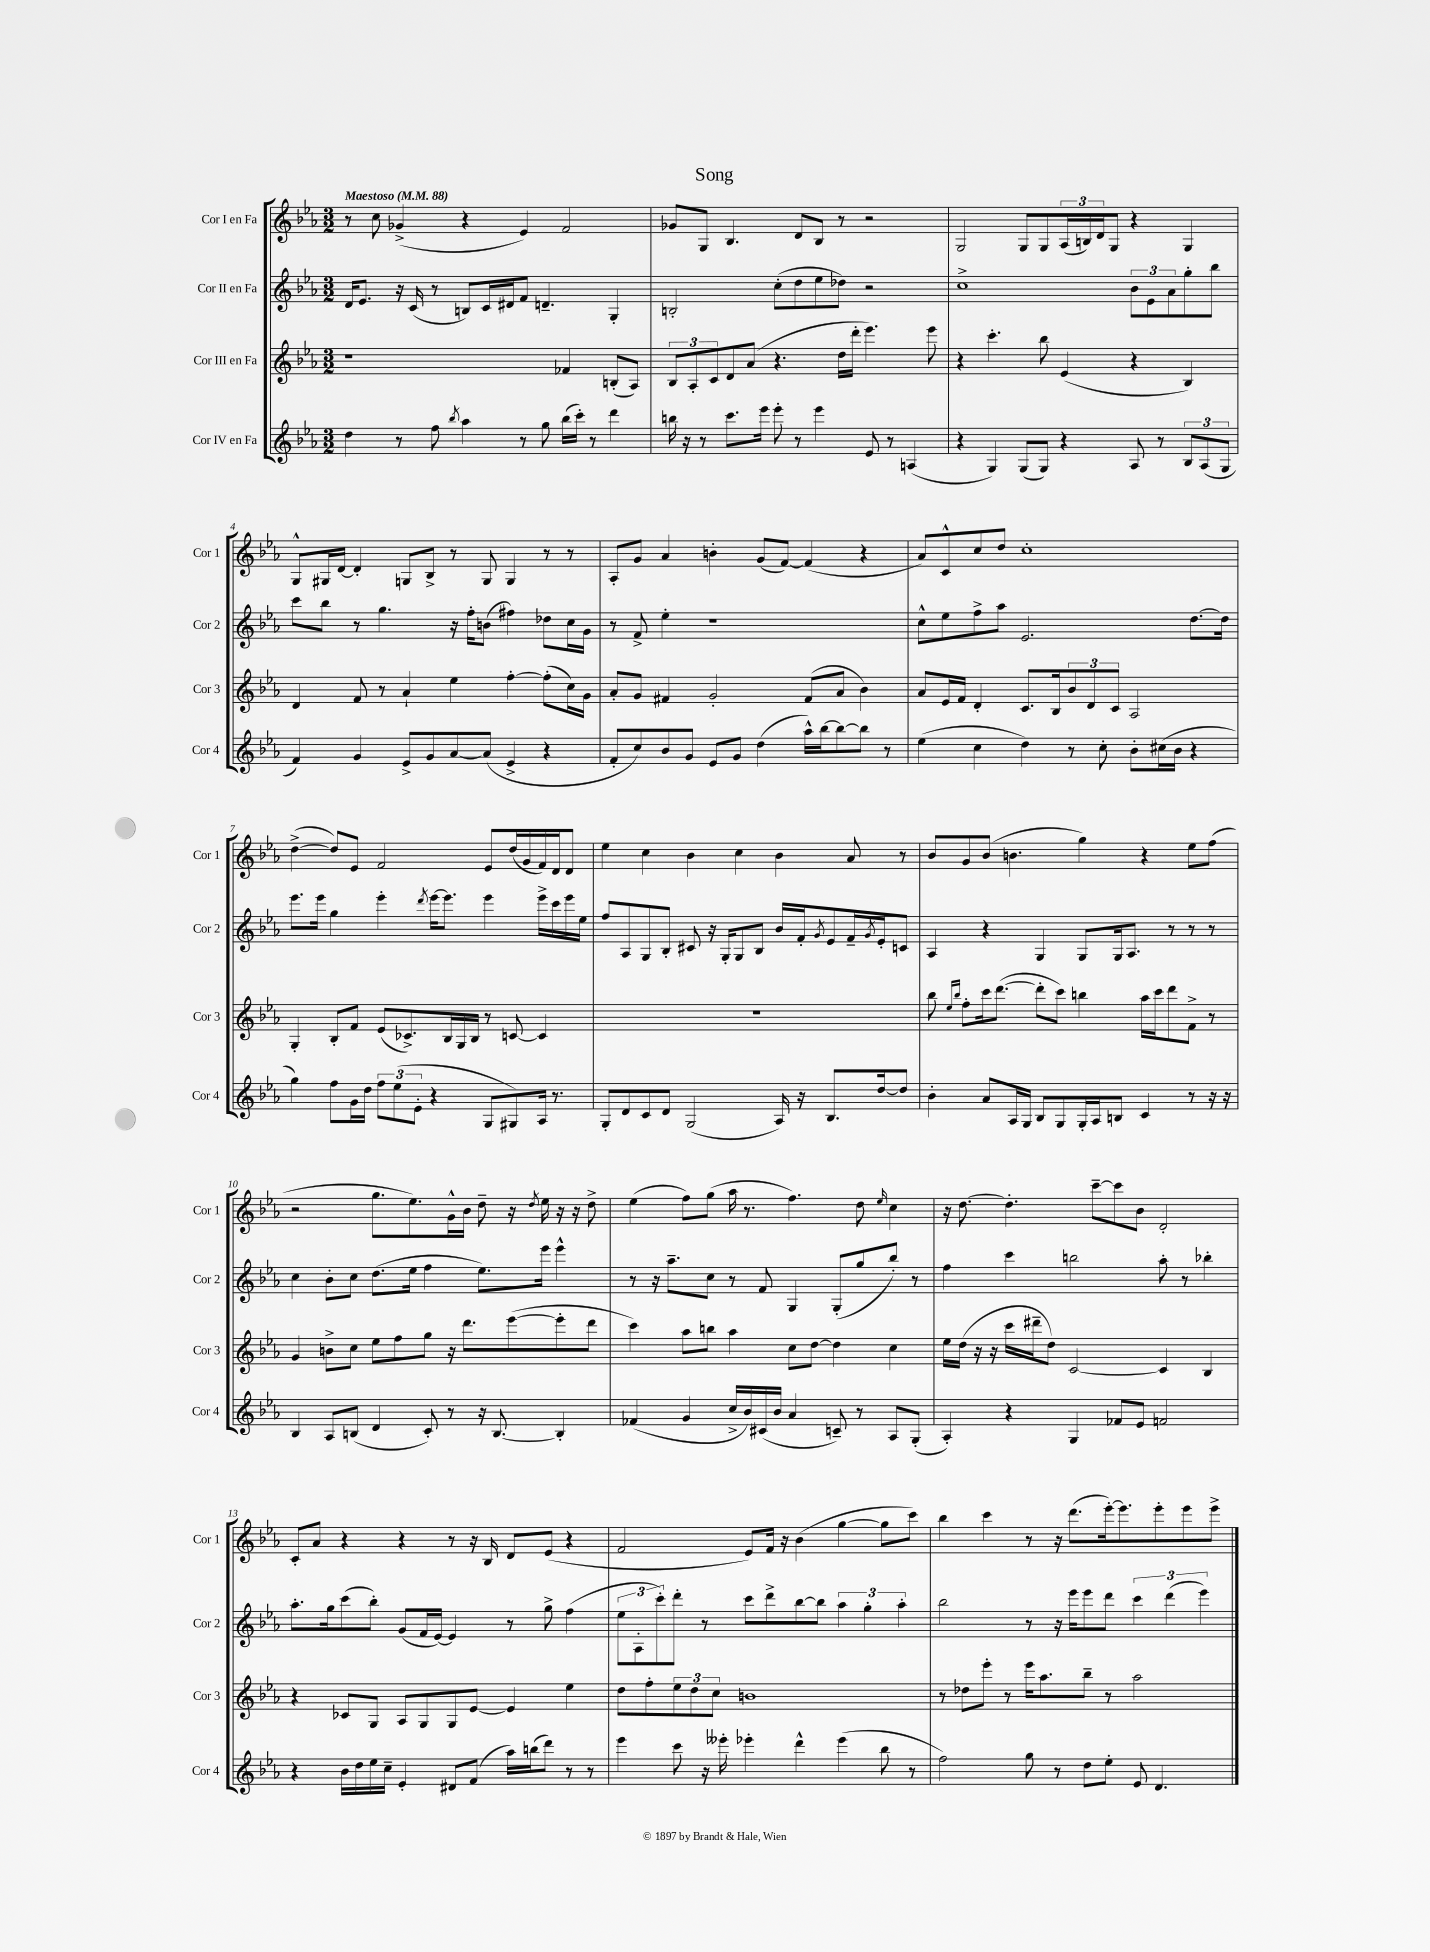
\header { title = "Song" }
<<
\new StaffGroup <<
\new Staff = "s0" \with { instrumentName = "Cor I en Fa" shortInstrumentName = "Cor 1" } {
    \clef treble \key ees \major \numericTimeSignature \time 3/2 \tempo "Maestoso" 4 = 88
    r8 c''8 ges'4->( r4 ees'4) f'2 |
    ges'8 g8 bes4. d'8 bes8 r8 r2 |
    g2 g8 g8 \tuplet 3/2 { aes16( b16) d'16 } g8 r4 g4 |
    g8-^ gis16 d'16~ d'4-. g8 bes8-> r8 g8 g4 r8 r8 |
    aes8-. g'8 aes'4 b'4-. g'8( f'8~) f'4( r4 |
    aes'8) c'8-^ c''8 d''8 c''1-. |
    d''4~->( d''8) ees'8 f'2 ees'8 d''16( g'16 f'16) d'16 d'8 |
    ees''4 c''4 bes'4 c''4 bes'4 aes'8 r8 |
    bes'8 g'8 bes'8( b'4. g''4) r4 ees''8 f''8( |
    r2 g''8. ees''8.) g'16-^ bes'16 d''8-- r16 \acciaccatura { d''8 } ees''16 r16 r16 d''8-> |
    ees''4( f''8) g''8( aes''16 r8. f''4.) d''8 \grace { ees''16 } c''4 |
    r16 d''8.~ d''4.-. c'''8~-- c'''8 bes'8 d'2-. |
    c'8-. aes'8 r4 r4 r8 r16 bes16 d'8 ees'8( r4 |
    f'2 ees'8) f'16 r16 bes'4( g''4~ g''8 c'''8) |
    bes''4 c'''4 r8 r16 d'''8.( ees'''16~-.) ees'''8. ees'''8-. ees'''8 ees'''8-> \bar "|." |
}
\new Staff = "s1" \with { instrumentName = "Cor II en Fa" shortInstrumentName = "Cor 2" } {
    \clef treble \key ees \major \numericTimeSignature \time 3/2
    d'16 ees'8. r16 c'16( r8 b8) c'16 dis'16 f'8 d'4.-- g4-. |
    b2-. c''8-.( d''8 ees''8 des''8) r2 |
    c''1-> \tuplet 3/2 { bes'8 ees'8 aes'8 } g''8-. bes''8 |
    c'''8 bes''8 r8 g''4. r16 f''16-. b'8( fis''4) des''8 c''16 g'16 |
    r8 f'8-> ees''4-. r1 |
    c''8-^ ees''8 f''8-> aes''8 ees'2. d''8.~ d''16 |
    ees'''8. ees'''16 g''4 ees'''4-. \acciaccatura { d'''8 } ees'''16~ ees'''8. ees'''4 ees'''16-> c'''16 ees'''16 ees''16 |
    f''8 aes8 g8 bes8-. cis'8 r16 g16-. g8 bes8 bes'16 f'16-. \acciaccatura { g'8 } ees'8 f'16-- \acciaccatura { g'8 } ees'16-. c'8 |
    aes4 r4 g4 g8 g16 aes8. r8 r8 r8 |
    c''4 bes'8-. c''8 d''8.( ees''16 f''4 ees''8.) ees'''16 ees'''4-^ |
    r8 r16 aes''8.-- c''8 r8 f'8 g4 g8-.( g''8 bes''8-.) r8 |
    f''4 c'''4 b''2 aes''8-. r8 bes''4-. |
    aes''8.-. g''16 c'''8( bes''8-.) g'8( f'16 ees'16~) ees'4 r8 g''8-> f''4( |
    \tuplet 3/2 { ees''8 aes8-. c'''8-.) } d'''8-. r8 c'''8 d'''8-> bes''8~ bes''8 \tuplet 3/2 { aes''4 g''4-. aes''4-. } |
    bes''2 r8 r16 ees'''16 ees'''8 d'''8 \tuplet 3/2 { c'''4 d'''4( ees'''4) } \bar "|." |
}
\new Staff = "s2" \with { instrumentName = "Cor III en Fa" shortInstrumentName = "Cor 3" } {
    \clef treble \key ees \major \numericTimeSignature \time 3/2
    r1 fes'4 b8-.( aes8) |
    \tuplet 3/2 { bes8 aes8-. c'8 } d'8 aes'8( r4. d''16 d'''16-. ees'''4.) ees'''8 |
    r4 c'''4.-. bes''8 ees'4( r4 bes4) |
    d'4 f'8 r8 aes'4-! ees''4 f''4~-. f''8-.( c''16) g'16 |
    aes'8-. g'8 fis'4 g'2-. fis'8( aes'8 bes'4) |
    aes'8 ees'16 f'16 d'4-. c'8. bes16 \tuplet 3/2 { bes'8 d'8 c'8 } aes2 |
    g4-. bes8-. f'8 ees'8( ces'8.->) bes16 g16 bes16 r8 c'8~ c'4 |
    R1. |
    bes''8 \grace { ees''16 bes''16 } f''8-. c'''16 d'''8.~( d'''8-. c'''8) b''4 aes''16 c'''16 d'''8 f'8-> r8 |
    g'4 b'8-> c''8 ees''8 f''8 g''8 r16 d'''8. ees'''8~( ees'''8-. d'''8 |
    c'''4) aes''8 b''8 aes''4 c''8 d''8~ d''4 c''4 |
    ees''16 d''16( r16 r16 c'''16 dis'''16-- d''8) c'2~ c'4 bes4 |
    r4 ces'8 g8 aes8 g8 g8 ees'8~ ees'4 ees''4 |
    d''8 f''8-. \tuplet 3/2 { ees''8 d''8 c''8 } b'1 |
    r8 des''8 ees'''8-. r8 ees'''16 aes''8. bes''8-- r8 aes''2 \bar "|." |
}
\new Staff = "s3" \with { instrumentName = "Cor IV en Fa" shortInstrumentName = "Cor 4" } {
    \clef treble \key ees \major \numericTimeSignature \time 3/2
    d''4 r8 f''8 \acciaccatura { bes''8 } aes''4 r8 g''8 bes''16( c'''16-.) r8 d'''4 |
    b''16 r16 r8 c'''8. ees'''16 ees'''8-. r8 ees'''4 ees'8 r8 a4( |
    r4 g4) g8( g8) r4 aes8 r8 \tuplet 3/2 { bes8 aes8( g8 } |
    f'4) g'4 ees'8-> g'8 aes'8~ aes'8( ees'4-> r4 |
    f'8-. c''8) bes'8 g'8 ees'8 g'8 d''4( aes''16-^) bes''16~ bes''8~ bes''8 r8 |
    ees''4( c''4 d''4) r8 c''8-. bes'8-. cis''16( bes'16 r4 |
    g''4) f''8 g'16 d''16 \tuplet 3/2 { f''8 ees''8( ees'8-. } r4 g8 gis8) aes16 r8. |
    g8-. d'8 c'8 d'8 g2( aes16) r16 bes8. d''16~ d''8 |
    bes'4-. aes'8 aes16 g16 bes8 g8 g16-. aes16 b8 c'4 r8 r16 r16 |
    bes4 aes8 b8( d'4 c'8-.) r8 r16 b8.~ b4-. |
    fes'4( g'4 c''16-> bes'16) cis'16( bes'16 aes'4 c'8--) r8 aes8 g8-.( |
    aes4-.) r4 g4 fes'8 ees'8 f'2 |
    r4 bes'16 d''16 ees''16 c''16-- ees'4-. dis'8 f'8( aes''16) b''16( d'''8) r8 r8 |
    ees'''4 c'''8 r16 eeses'''16-. ees'''4-. d'''4-^ ees'''4( bes''8 r8 |
    f''2) g''8 r8 d''8 ees''8-. ees'8 d'4. \bar "|." |
}
>>
>>
